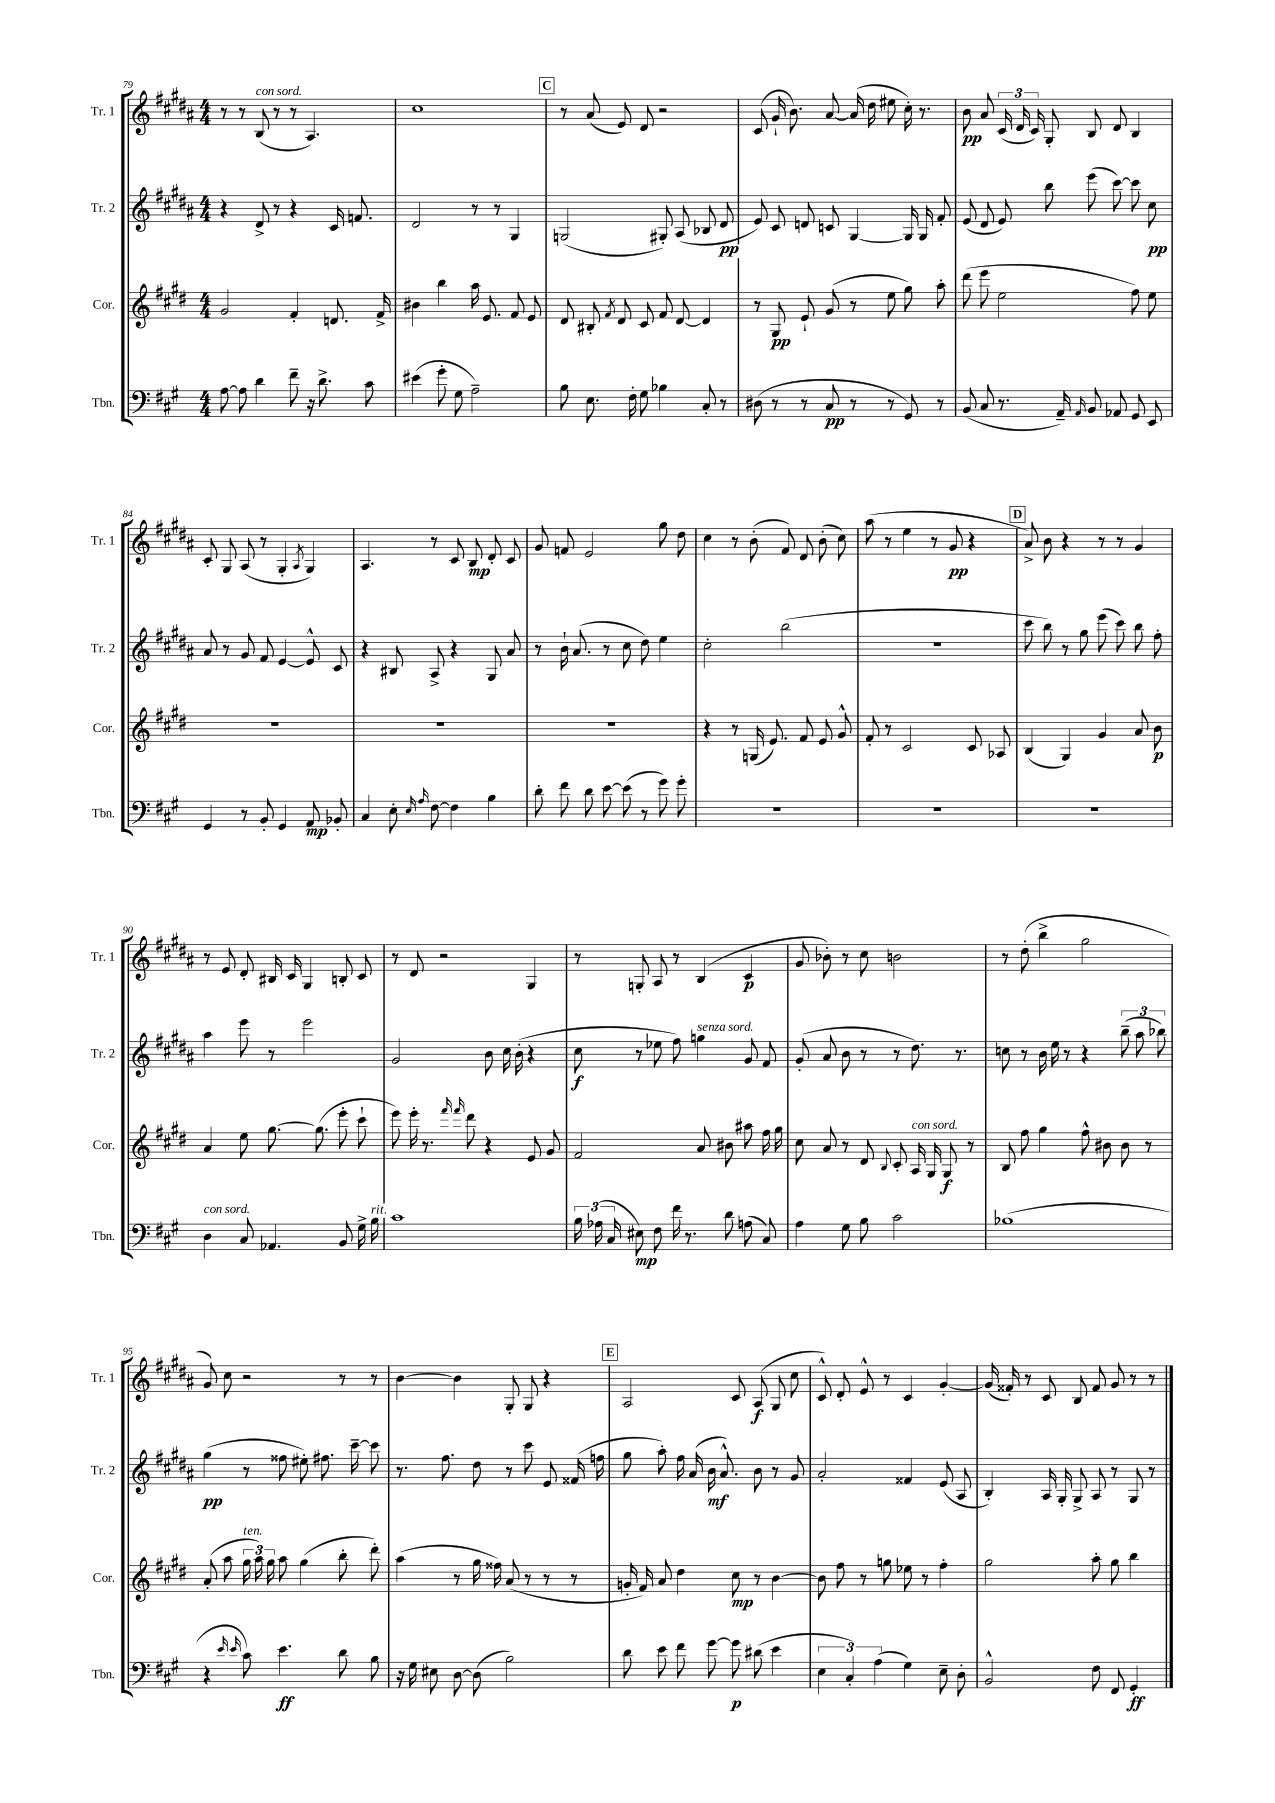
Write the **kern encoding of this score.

**kern	**kern	**kern	**kern
*staff4	*staff3	*staff2	*staff1
*clefF4	*clefG2	*clefG2	*clefG2
*k[f#c#g#]	*k[f#c#g#d#]	*k[f#c#g#d#a#]	*k[f#c#g#d#a#]
*M4/4	*M4/4	*M4/4	*M4/4
[8A\	2g#/	4r	8r
8A\]	.	.	8r
4d\	.	8d#^/	(8B/
.	.	8r	8r
8f#~\	4f#'/	4r	8r
16r	.	.	4.A#/)
8.d^\	.	.	.
.	8.d/	16c#/	.
.	.	8.f/	.
8c#\	.	.	.
.	16f#^/	.	.
=	=	=	=
(4e#\	4b#\	2d#/	1cc#
8g#'\	4bb\	.	.
8G#\	.	.	.
2A~\)	16aa\	8r	.
.	8.e/	.	.
.	.	8r	.
.	8f#/	4G#/	.
.	8e/	.	.
=	=	=	=
8B\	8d#/	(2G/	8r
8.E\	8B#'/	.	(8a#/
.	8qf#/	.	.
.	8d#/	.	8e/)
16F#'\	.	.	.
8G#\	8c#/	.	8d#/
4B-\	8f#/	8G#'/)	2r
.	[8d#/	(8A#/	.
8C#'/	4d#/]	8B-/	.
8r	.	8d#/	.
=	=	=	=
(8D#\	8r	8e/)	(8c#/
8r	8G#/	8c#/	16g#`/
.	.	.	8.b\)
8r	8e`/	8d/	.
8C#/	(8g#/	8c/	[8a#/
8r	8r	[4G#/	(16a#/]
.	.	.	16dd#\
8r	8ee\	.	8ee#\
8GG#/)	8gg#\)	16G#/]	16cc#'\)
.	.	16G#/	8.r
8r	8aa'\	8f#'/	.
=	=	=	=
(8BB/	(8ddd#\	(8e/	8b\
8C#/	8eee\	8d#/	8a#/
8.r	2ee\	8e/)	(24c#/
.	.	.	24d#/
.	.	.	24c#/)
.	.	8bb\	8G#'/
16AA~/)	.	.	.
16qqAA/	.	.	.
8BB/	.	(8eee\	8B/
8AA-/	.	[8ccc#\)	8d#/
8GG#/	8ff#\)	8ccc#\]	4B/
8EE/	8ee\	8cc#\	.
=	=	=	=
4GG#/	1r	8a#/	8c#'/
.	.	8r	8G#/
8r	.	8g#/	(8A#/
8BB'/	.	8f#/	8r
4GG#/	.	[4e/	4G#'/
.	.	.	8qA#/
8AA/	.	8e^^/]	4G#/)
8BB-'/	.	8c#/	.
=	=	=	=
4C#/	1r	4r	4.A#/
8E'\	.	8B#/	.
16qqE/	.	.	.
16qqA/	.	.	.
[8F#\	.	8A#^/	8r
4F#\]	.	4r	8c#/
.	.	.	8B/
4B\	.	8G#/	8d#'/
.	.	8a#/	8c#/
=	=	=	=
8d'\	1r	8r	8g#/
8f#\	.	16b`\	8f/
.	.	(8.a#/	.
8d\	.	.	2e/
[8e\	.	8r	.
(8e\]	.	8cc#\	.
8r	.	8dd#\)	.
8g#\)	.	4ee\	8gg#\
8g#'\	.	.	8dd#\
=	=	=	=
1r	4r	2cc#'\	4cc#\
.	8r	.	8r
.	(16G/	.	(8b'\
.	8.e/)	.	.
.	.	(2bb\	8f#/)
.	8f#/	.	8d#/
.	8e/	.	(8b'\
.	8g#^^/	.	8cc#\)
=	=	=	=
1r	8f#'/	1r	(8aa#\
.	8r	.	8r
.	2c#/	.	4ee\
.	.	.	8r
.	.	.	8g#/
.	8c#/	.	4r
.	8A-/	.	.
=	=	=	=
1r	(4B/	8ccc#\	8a#^/)
.	.	8bb\)	8b\
.	4G#/)	8r	4r
.	.	8gg#\	.
.	4g#/	(8eee\	8r
.	.	8ccc#\)	8r
.	8a/	8bb\	4g#/
.	8b\	8ff#'\	.
=	=	=	=
4D\	4a/	4aa#\	8r
.	.	.	8e/
8C#/	8ee\	8eee\	8d#'/
4.AA-/	[8.gg#\	8r	16B#/
.	.	.	16c#/
.	.	2eee\	4G#/
.	(8.gg#\]	.	.
8BB/	8eee'\	.	8B'/
16G#^\	8ccc#`\	.	8c#/
16B\	.	.	.
=	=	=	=
1c#	8eee\)	2g#/	8r
.	16eee'\	.	8d#/
.	8.r	.	.
.	.	.	2r
.	16qqfff#/	.	.
.	16qqfff#/	.	.
.	8ddd#\	.	.
.	4r	8b\	.
.	.	16cc#\	.
.	.	(16b'\	.
.	8e/	4r	4G#/
.	8g#/	.	.
=	=	=	=
24B\	2f#/	8cc#\	8r
(24A-\	.	.	.
24C#/	.	.	.
8E#\)	.	8r	8G'/
8F#\	.	8ee-\	8A#/
16f#\	.	8ff#\)	8r
8.r	.	.	.
.	8a/	4gg\	(4B/
8d\	8b#\	.	.
(8A\	8aa#\	8g#/	4c#/
8C#/)	16ff#\	8f#/	.
.	16gg#\	.	.
=	=	=	=
4A\	8cc#\	(8g#'/	8g#/
.	8a/	8a#/	8b-'\)
8G#\	8r	8b\	8r
8B\	8d#/	8r	8cc#\
.	8qqB/	.	.
2c#\	8c#'/	8r	2b\
.	16A/	8.dd#\)	.
.	16G#/	.	.
.	8G#/	.	.
.	.	8.r	.
.	8r	.	.
=	=	=	=
(1B-	8B/	8cc\	8r
.	8ff#\	8r	(8dd#'\
.	4gg#\	16b\	4bb^\
.	.	16ee\	.
.	.	8r	.
.	8ff#^^\	4r	2gg#\
.	8b#\	.	.
.	8b#\	(12bb~\	.
.	.	12aa#\	.
.	8r	.	.
.	.	12bb-\)	.
=	=	=	=
4r	(8a'/	(4gg#\	8g#/)
.	8aa\	.	8cc#\
16qqe/	.	.	.
16qqe/	.	.	.
8c#\)	24gg#\	8r	2r
.	24aa\)	.	.
.	24gg#\	.	.
4.e\	8aa\	8ff##\	.
.	(4gg#\	8ee#'\)	.
.	.	8.ff#\	.
8d\	8bb'\	.	8r
.	.	[16ccc#~\	.
8B\	8ddd#'\)	8ccc#\]	8r
=	=	=	=
16r	(4aa\	8.r	[4b\
16G#\	.	.	.
8E#\	.	.	.
.	.	8.ff#\	.
[8D\	8r	.	4b\]
(8D\]	16gg#\	8dd#\	.
.	16ff##\)	.	.
2B\)	(8a/	8r	8G#'/
.	8r	8ccc#\	8G#/
.	8r	8e/	4r
.	8r	(16f##/	.
.	.	16ff\	.
=	=	=	=
8d\	16g'/	8gg#\	2A#/
.	16f#/)	.	.
8e\	8a/	8aa#'\)	.
8f#\	4dd#\	16ff#\	.
.	.	(16a#/	.
[8g#\	.	16b\	.
.	.	8.a#^^/)	.
8g#\]	8cc#\	.	8c#/
(8d#\	8r	8b\	(8A#/
4e\	[4b\	8r	8G#/
.	.	8g#/	8cc#\
=	=	=	=
6E\	8b\]	2a#'/	8c#^^/)
.	8ff#\	.	8d#'/
6C#'/)	.	.	.
.	8r	.	8e^^/
(6A\	.	.	.
.	8gg\	.	8r
4G#\)	8ee-\	4f##/	4c#/
.	8r	.	.
8E~\	4ff#'\	(8e/	[4g#'/
8D'\	.	8A#/	.
=	=	=	=
2BB^^/	2gg#\	4B'/)	(16g#/]
.	.	.	16f##'/)
.	.	.	8r
.	.	16A#/	8c#/
.	.	16G#'/	.
.	.	8G#^/	8B/
8F#\	8aa'\	8A#/	8f##/
8FF#/	8gg#\	8r	8g#/
4GG#'/	4bb\	8G#/	8r
.	.	8r	8r
==	==	==	==
*-	*-	*-	*-
